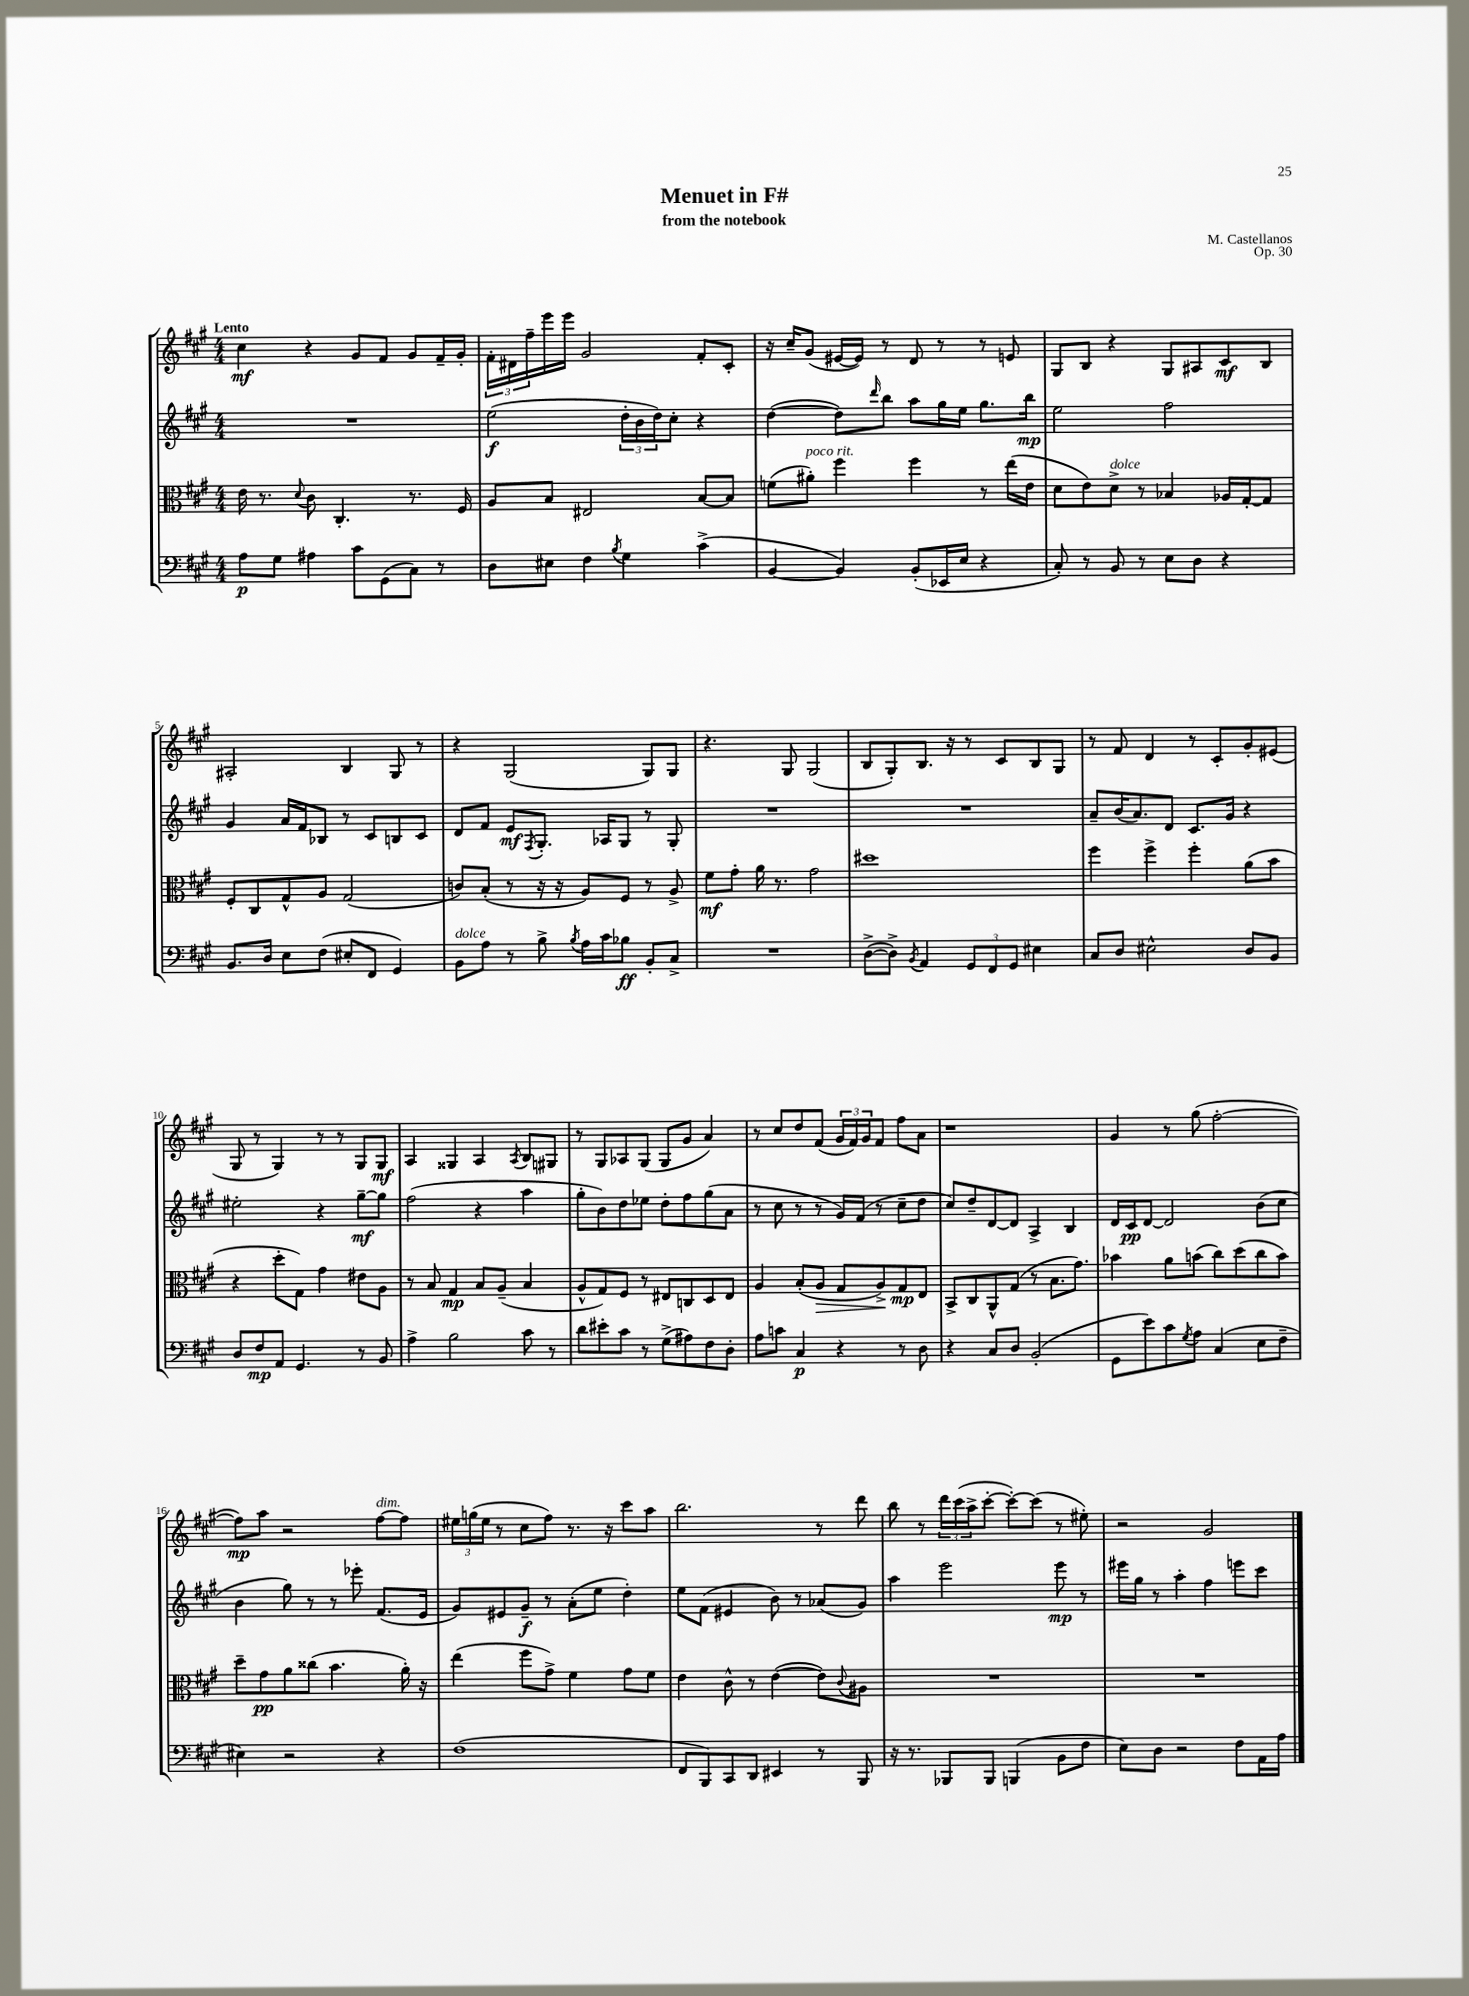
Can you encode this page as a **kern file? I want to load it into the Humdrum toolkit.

**kern	**kern	**kern	**kern
*staff4	*staff3	*staff2	*staff1
*clefF4	*clefC3	*clefG2	*clefG2
*k[f#c#g#]	*k[f#c#g#]	*k[f#c#g#]	*k[f#c#g#]
*M4/4	*M4/4	*M4/4	*M4/4
8A	16e	1r	4cc#
.	8.r	.	.
8G#	.	.	.
.	8qqd	.	.
4A#	8c#	.	4r
.	4.C#'	.	.
8c#	.	.	8g#
(8GG#	.	.	8f#
8C#)	8.r	.	8g#
8r	.	.	16f#~
.	16F#	.	16g#'
=	=	=	=
8D	8A	(2ee	24f#'
.	.	.	24d#
.	.	.	24ff#~
8E#	8B	.	16eee
.	.	.	16eee
4F#	2E#	.	2g#
8qB	.	.	.
4G#	.	24dd'	.
.	.	24b	.
.	.	24dd)	.
.	.	8cc#'	.
(4c#^	[8B	4r	8f#'
.	8B]	.	8c#'
=	=	=	=
[4BB	(8f	([4dd	16r
.	.	.	16cc#~
.	8a#')	.	(8g#
4BB])	4ff#	8dd])	[16e#
.	.	.	16e#])
.	.	16qqddd	.
.	.	8bb	8r
(8BB'	4ff#	8aa	8d
16EE-	.	16gg#	8r
16E	.	16ee	.
4r	8r	8.gg#	8r
.	(16ee	.	8e
.	16e	16bb	.
=	=	=	=
8C#')	8d	2ee	8G#
8r	8e)	.	8B
8BB	8d^	.	4r
8r	8r	.	.
8E	4B-	2ff#	8G#
8D	.	.	8A#
4r	16A-	.	8c#
.	[16G#'	.	.
.	8G#]	.	8B
=	=	=	=
8.BB	8F#'	4g#	2A#'
.	8C#	.	.
16D	.	.	.
8E	8G#^^	16a	.
.	.	16f#	.
(8F#	8A	8B-	.
8E#'	(2G#	8r	4B
8FF#	.	8c#	.
4GG#)	.	8B	8G#
.	.	8c#	8r
=	=	=	=
8BB	8c)	8d	4r
8A	(8B'	8f#	.
8r	8r	8e	(2G#
.	.	8qF#	.
8B^	16r	8.G#'	.
.	16r	.	.
8qB	.	.	.
16A	8A)	.	.
16c#	.	16A-	.
8B-	8F#	8G#	.
8BB'	8r	8r	8G#)
8C#^	8A^	8G#'	8G#
=	=	=	=
1r	8f#	1r	4.r
.	8g#'	.	.
.	16a	.	.
.	8.r	.	.
.	.	.	8G#
.	2g#	.	(2G#
=	=	=	=
([8D^	1dd#	1r	8B
8D^])	.	.	8G#')
8qBB	.	.	.
4AA	.	.	8.B
.	.	.	16r
12GG#	.	.	8r
12FF#	.	.	.
.	.	.	8c#
12GG#	.	.	.
4E#	.	.	8B
.	.	.	8G#
=	=	=	=
8C#	4ff#	8a~	8r
8D	.	(16b	8f#
.	.	8.a)	.
2E#^^	4ff#^	.	4d
.	.	8d	.
.	4ff#'	8.c#	8r
.	.	.	8c#'
.	.	16g#	.
8D	(8a	4r	8g#'
8BB	8b	.	(8e#
=	=	=	=
8D	4r	2ee#'	8G#
8F#	.	.	8r
8AA	8dd'	.	4G#)
4.GG#	8G#)	.	.
.	4g#	4r	8r
.	.	.	8r
8r	8e#	[8gg#~	8G#
8BB	8A	8gg#]	8G#
=	=	=	=
4A^	8r	(2ff#	4A
.	8B	.	.
2B	4G#	.	4G##
.	8B	4r	4A
.	(8A~	.	.
.	.	.	8qA
8c#	4B	4aa	8B
8r	.	.	8G#
=	=	=	=
8d	8A^^	8gg#'	8r
8e#'	8G#)	8b)	8G#
8c#	8F#	8dd	8A-
8r	8r	8ee-	(8G#
(8G#^	8E#	8dd'	8G#
8A#)	8C	8ff#	8g#
8F#	8D	(8gg#	4a)
8D'	8E#	8a	.
=	=	=	=
8A	4A	8r	8r
8c	.	8cc#	8cc#
4C#	(8B'	8r	8dd
.	8A	8r	(8f#
4r	8G#	16g#)	24g#
.	.	.	24f#)
.	.	(16f#	.
.	.	.	24g#
.	8A^)	8r	8f#
8r	8G#	8cc#~	8ff#
8D	8E	8dd	8a
=	=	=	=
4r	8BB^	8cc#)	1r
.	8C#	8dd~	.
8C#	8AA^^	[8d	.
8D	(8G#	8d]	.
(2BB'	8r	4A^	.
.	8.B	.	.
.	.	4B	.
.	8.g#)	.	.
=	=	=	=
8GG#	4b-	16d	4g#
.	.	16c#	.
8e)	.	[8d	.
8c#	8a	2d]	8r
8qG#	.	.	.
8A	(8b	.	(8gg#
(4C#	8cc#)	.	[2ff#'
.	(8dd	.	.
8E	8cc#	(8b	.
8F#~	8b)	8cc#	.
=	=	=	=
4E#)	8dd~	4b	8ff#])
.	8g#	.	8aa
2r	8a	8gg#)	2r
.	(8cc##	8r	.
.	4.b	8r	.
.	.	8eee-'	.
4r	.	(8.f#	[8ff#
.	16a')	.	8ff#]
.	16r	16e	.
=	=	=	=
(1F#	(4ee	8g#)	24ee#
.	.	.	(24gg
.	.	.	24ee#
.	.	8e#	8r
.	8ff#	8g#~	8cc#
.	8g#^)	8r	8ff#)
.	4f#	(8a'	8.r
.	.	8ee	.
.	.	.	16r
.	8g#	4dd')	8ccc#
.	8f#	.	8aa
=	=	=	=
8FF#	4e	8ee	2.bb
8BBB)	.	(8f#	.
8CC#	8c#^^	4e#	.
8DD	8r	.	.
4EE#	([4e	8b)	.
.	.	8r	.
8r	8e])	(8a-	8r
.	8qqc#	.	.
8BBB	8A#	8g#)	8ddd
=	=	=	=
16r	1r	4aa	8bb
8.r	.	.	.
.	.	.	8r
8BBB-	.	2eee	24ddd
.	.	.	(24ccc#
.	.	.	24aa^
8BBB-	.	.	[8ccc#'
(4BBB	.	.	8ccc#'_)
.	.	.	(8ccc#]
8BB	.	8eee	8r
8F#	.	8r	8ee#')
=	=	=	=
8E)	1r	16eee#	2r
.	.	16gg#	.
8D	.	8r	.
2r	.	4aa'	.
.	.	4ff#	2g#
8F#	.	8eee	.
16AA	.	8ccc#	.
16A	.	.	.
==	==	==	==
*-	*-	*-	*-
